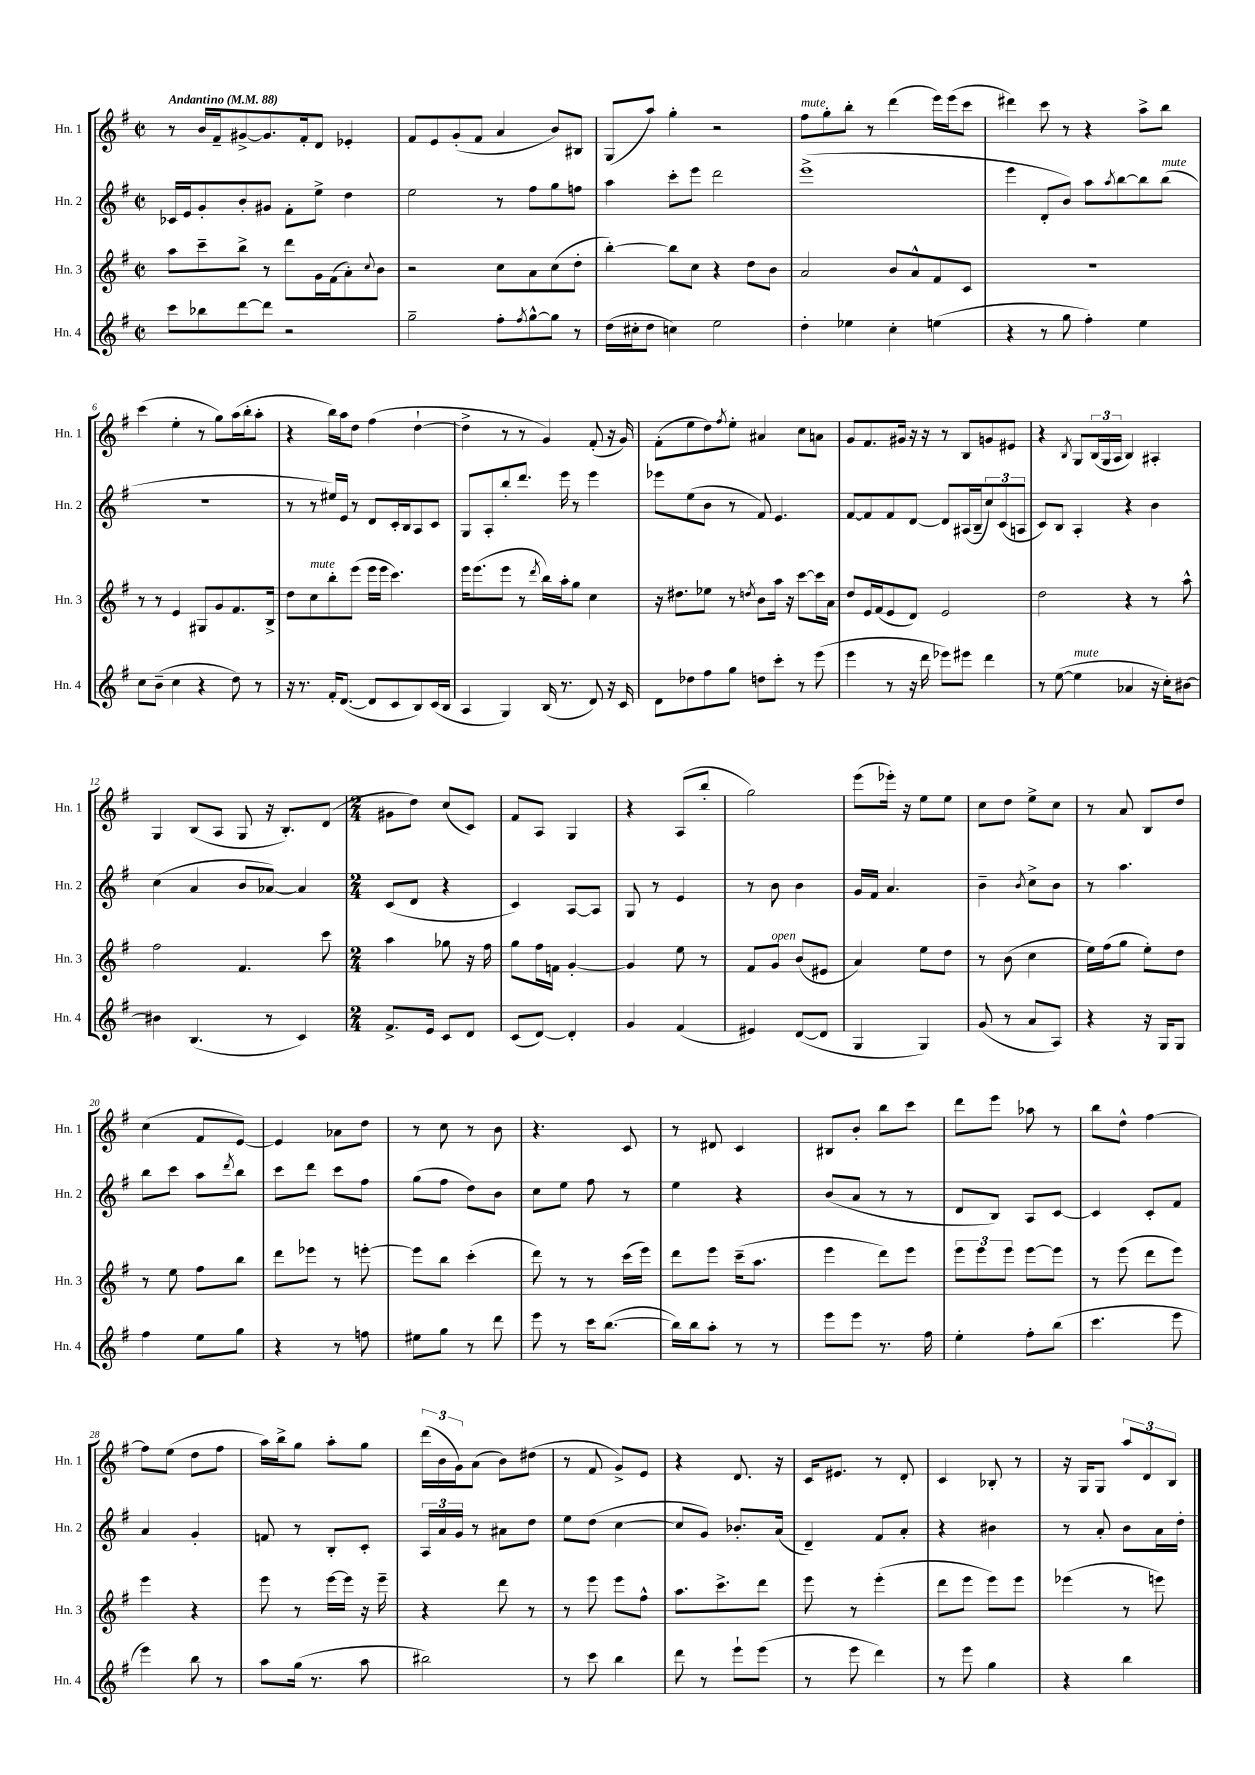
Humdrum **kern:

**kern	**kern	**kern	**kern
*part4	*part3	*part2	*part1
*staff4	*staff3	*staff2	*staff1
*I"Hn. 4	*I"Hn. 3	*I"Hn. 2	*I"Hn. 1
*I'Hn. 4	*I'Hn. 3	*I'Hn. 2	*I'Hn. 1
*clefG2	*clefG2	*clefG2	*clefG2
*k[f#]	*k[f#]	*k[f#]	*k[f#]
*M2/2	*M2/2	*M2/2	*M2/2
*met(c|)	*met(c|)	*met(c|)	*met(c|)
*MM88	*MM88	*MM88	*MM88
=1	=1	=1	=1
!	!	!	!LO:TX:a:B:t=Andantino
8ccc\L	8aa\L	16c-X/LL	8r
.	.	16e/J	.
8bb-X\	8ccc~\	8g'/	16b/LL
.	.	.	16f#~/J
[8ddd\	8bb^\J	8b'/	[8g#X^/
8ddd\J]	8r	8g#X/J	8.g#/]
2r	8ddd\L	8f#'\L	.
.	.	.	16f#'/k
.	16g\L	8ee^\J	8d/J
.	(16f#\J	.	.
.	8a'\)	4dd\	4e-X'/
.	8qqcc/	.	.
.	8b\J	.	.
=2	=2	=2	=2
2gg~\	2r	2ee\	8f#/L
.	.	.	8e/
.	.	.	(8g'/
.	.	.	8f#/J
8ff#'\L	8cc\L	8r	4a/
8qff#/	.	.	.
[8gg^^\	8a\	8ff#\L	.
8gg\J]	(8cc\	8gg\	8b/L)
8r	8dd'\J	8ffn\J	8B#X/J
=3	=3	=3	=3
(16dd\LL	[4bb'\)	4aa\	(8G/L
16cc#X'\J	.	.	.
8dd\J	.	.	8aa/J)
4ccn\)	8bb\L]	8ccc'\L	4gg'\
.	8cc\J	8eee\J	.
2ee\	4r	2ddd\	2r
.	8dd\L	.	.
.	8b\J	.	.
=4	=4	=4	=4
!	!	!	!LO:TX:a:i:t=mute
4dd'\	2a/	(1eee^	8ff#\L
.	.	.	8gg'\
4ee-X\	.	.	8bb'\J
.	.	.	8r
4cc'\	8b/L	.	(4ddd\
.	8a^^/	.	.
(4een\	8f#/	.	16eee\LL)
.	.	.	(16eee\J
.	8c/J	.	8ccc\J
=5	=5	=5	=5
4r	1r	4eee\	4ddd#X\)
8r	.	8d'/L	8ccc\
8gg\	.	8b/J)	8r
4ff#'\)	.	8aa\L	4r
.	.	8qaa/	.
.	.	[8bb\	.
4ee\	.	8bb\]	8aa^\L
!	!	!LO:TX:a:i:t=mute	!
.	.	(8bb\J	8bb\J
!!LO:LB:g=z
=6	=6	=6	=6
8cc\L	8r	1r	(4ccc\
(8b~\J	8r	.	.
4cc\	4e/	.	4ee'\
4r	8G#X/L	.	8r
.	8g/	.	8gg\L)
8dd\)	8.f#/	.	(16aa\L
.	.	.	16bb'\J
8r	.	.	8aa'\J
.	16B^/Jk	.	.
=7	=7	=7	=7
16r	8dd\L	8r	4r
8.r	.	.	.
!	!LO:TX:a:i:t=mute	!	!
.	8cc\	8r	.
16f#'/KL	8bb'\	16ee#X/LL)	16bb\LL)
([8.d/J	.	16e/JJ	16aa\J
.	(8eee\J	8r	8dd\J
8d/L]	16eee\LL	8d/L	(4ff#\
.	16eee\JJ	.	.
8c/	4.ccc\)	16c'/L	.
.	.	16B/J	.
8B/)	.	8A/	[4dd`\
(16c/L	.	8c/J	.
16B/JJ	.	.	.
=8	=8	=8	=8
4A/	16eee\KL	8G/L	4dd^\]
.	(8.eee\	.	.
.	.	8A'/	.
4G/)	8eee\J	8bb'/	8r
.	8r	8.ddd/J	8r
.	8qddd/	.	.
(16B/	16bb\LL)	.	4g/)
8.r	16aa'\J	16eee\	.
.	8gg\J	8r	.
8d/)	4cc\	4eee\	(8f#'/
16r	.	.	16r
16c/	.	.	16g/)
=9	=9	=9	=9
8d\L	16r	8eee-X\L	(8f#'\L
.	8.dd#X\L	.	.
8dd-X\	.	(8ee\	8ee\
8ff#\	8ee-X\J	8b\J	8dd\)
.	.	.	8qff#/
8gg\J	8r	8r	8ee'\J
.	8qddn/	.	.
8ddn\L	8b\L	8f#/)	4a#X/
8ccc'\J	16aa\Jk	4.e/	.
.	16r	.	.
8r	[8ccc\L	.	8cc\L
(8eee\	16ccc\L]	.	8an\J
.	16a\JJ	.	.
=10	=10	=10	=10
4eee\	8dd/L	[8f#/L	8g/L
.	16e/L	8f#/]	8.f#/
.	(16f#/J	.	.
8r	8e/	8f#/	.
.	.	.	16g#X/Jk
16r	8d/J)	[8d/J	16r
16ddd\	.	.	16r
8eee-X\L)	2e/	8d/L]	8r
8eee#X\J	.	(16A#X/L	8B/L
.	.	16B~/J	.
4ddd\	.	12cc/)	8gn/
.	.	(12c/	.
.	.	.	8e#X/J
.	.	12An/J	.
=11	=11	=11	=11
8r	2dd\	8c/L)	4r
([8ee\	.	8B/J	.
.	.	.	8qB/
!LO:TX:a:i:t=mute	!	!	!
4ee\]	.	4A'/	8G/L
.	.	.	(24B/L
.	.	.	24G/
.	.	.	24A/JJ
4a-X/	4r	4r	4B/)
16r	8r	4b\	4A#X'/
16cc'\KL)	.	.	.
[8b#X\J	8aa^^\	.	.
!!LO:LB:g=z
=12	=12	=12	=12
4b#X\]	2ff#\	(4cc\	4G/
(4.B/	.	4a/	(8B/L
.	.	.	8A/J
.	4.f#/	8b/L	8G/
8r	.	[8a-X/J)	16r
.	.	.	8.B'/L)
4c/)	.	4a-/]	.
.	8ccc\	.	(8d/J
=13	=13	=13	=13
*M2/4	*M2/4	*M2/4	*M2/4
8.f#^/L	4aa\	(8c/L	8g#X\L
.	.	8d/J	8dd\J)
16e/Jk	.	.	.
8c/L	8gg-X\	4r	(8cc/L
8d/J	16r	.	8c/J)
.	16ff#\	.	.
=14	=14	=14	=14
(8c/L	8gg\L	4c/)	8f#/L
[8d/J)	16ff#\L	.	8A/J
.	16fn\JJ	.	.
4d'/]	[4g'/	[8A/L	4G/
.	.	8A/J]	.
=15	=15	=15	=15
4g/	4g/]	8G/	4r
.	.	8r	.
(4f#/	8ee\	4e/	(8A/L
.	8r	.	8bb'/J
=16	=16	=16	=16
4e#X/)	8f#/L	8r	2gg\)
!	!LO:TX:a:i:t=open	!	!
.	8g/J	8b\	.
([8d/L	(8b/L	4b\	.
8d/J]	8e#X/J	.	.
=17	=17	=17	=17
4G/	4a/)	16g/LL	(8eee\L
.	.	16f#/JJ	.
.	.	4.a/	16eee-X'\Jk)
.	.	.	16r
4G/)	8ee\L	.	8ee\L
.	8dd\J	.	8ee\J
=18	=18	=18	=18
(8g/	8r	4b~\	8cc\L
8r	(8b\	.	8dd\J
.	.	8qb/	.
8a/L	4cc\	8cc^\L	8ee^\L
8A/J)	.	8b\J	8cc\J
=19	=19	=19	=19
4r	16ee\LL)	8r	8r
.	(16ff#\J	.	.
.	8gg\J	4.aa\	8a/
16r	8ee'\L)	.	8B/L
16G/KL	.	.	.
8G/J	8dd\J	.	8dd/J
!!LO:LB:g=z
=20	=20	=20	=20
4ff#\	8r	8bb\L	(4cc\
.	8ee\	8ccc\J	.
8ee\L	8ff#\L	8aa\L	8f#/L
.	.	8qddd/	.
8gg\J	8bb\J	8bb\J	[8e/J)
=21	=21	=21	=21
4r	8ddd\L	8ccc\L	4e/]
.	8eee-X\J	8ddd\J	.
8r	8r	8ccc\L	8a-X\L
8ffn\	[8eeen'\	8ff#\J	8dd\J
=22	=22	=22	=22
8ee#X\L	8eee\L]	(8gg\L	8r
8gg\J	8bb\J	8ff#\J	8cc\
8r	(4ccc'\	8dd\L)	8r
8ddd\	.	8b\J	8b\
=23	=23	=23	=23
8eee\	8ddd\)	8cc\L	4.r
8r	8r	8ee\J	.
16ccc\KL	8r	8ff#\	.
([8.bb\J	.	.	.
.	(16ccc\LL	8r	8c/
.	16eee\JJ)	.	.
=24	=24	=24	=24
16bb\LL])	8ddd\L	4ee\	8r
16bb\J	.	.	.
8aa'\J	8eee\J	.	8d#X/
8r	(16ccc~\KL	4r	4c/
.	8.aa\J	.	.
8r	.	.	.
=25	=25	=25	=25
8eee\L	4eee\	(8b/L	8B#X/L
8eee\J	.	8a/J	8b'/J
8.r	8ddd\L)	8r	8bb\L
.	8eee\J	8r	8ccc\J
16ff#\	.	.	.
=26	=26	=26	=26
4ee'\	12eee\L	8d/L	8ddd\L
.	12eee\	.	.
.	.	8B/J)	8eee\J
.	12eee\J	.	.
8ff#'\L	[8eee\L	8A/L	8aa-X\
(8bb\J	8eee\J]	[8c/J	8r
=27	=27	=27	=27
4.ccc\	8r	4c/]	8bb\L
.	(8eee\	.	8dd^^\J
.	8ddd\L	8c'/L	[4ff#\
8eee\	8eee\J)	8f#/J	.
!!LO:LB:g=z
=28	=28	=28	=28
4eee\)	4eee\	4a/	8ff#\L]
.	.	.	(8ee\J
8bb\	4r	4g'/	8dd\L
8r	.	.	8ff#\J
=29	=29	=29	=29
8aa\L	8eee\	8fn/	16aa\LL)
.	.	.	16bb^\J
(16gg\Jk	8r	8r	8gg\J
8.r	.	.	.
.	[16eee\LL	8B'/L	8aa'\L
.	16eee\JJ]	.	.
8aa\	16r	8c'/J	8gg\J
.	16eee~\	.	.
=30	=30	=30	=30
2bb#X\)	4r	24A/LL	(24ddd\LL
.	.	24a/	24b\
.	.	24g/JJ	24g\J)
.	.	8r	(8a\J
.	8ddd\	8a#X\L	8b\L)
.	8r	8dd\J	(8dd#X\J
=31	=31	=31	=31
8r	8r	8ee\L	8r
8ccc\	8eee\	(8dd\J	8f#/
4bb\	8eee\L	[4cc\	8g^/L)
.	8ff#^^\J	.	8e/J
=32	=32	=32	=32
8ddd\	8.aa\L	8cc/L]	4r
8r	.	8g/J)	.
.	8.ccc^\	.	.
8eee`\L	.	8.b-X'/L	8.d/
(8eee\J	8ddd\J	.	.
.	.	(16a/Jk	16r
=33	=33	=33	=33
8r	8eee\	4d~/)	16c/KL
.	.	.	8.e#X/J
8eee\	8r	.	.
4ddd\)	(4eee'\	8f#/L	8r
.	.	8a'/J	8d'/
=34	=34	=34	=34
8r	8ddd\L	4r	4c/
8eee\	8eee\J	.	.
4gg\	8eee\L)	4b#X\	8B-X'/
.	8eee\J	.	8r
=35	=35	=35	=35
4r	(4eee-X\	8r	16r
.	.	.	16G/KL
.	.	8a'/	8G/J
4bb\	8r	8b\L	12aa/L
.	.	.	12d/
.	8eeen\)	16a\L	.
.	.	.	12B/J
.	.	16dd'\JJ	.
==	==	==	==
*-	*-	*-	*-
